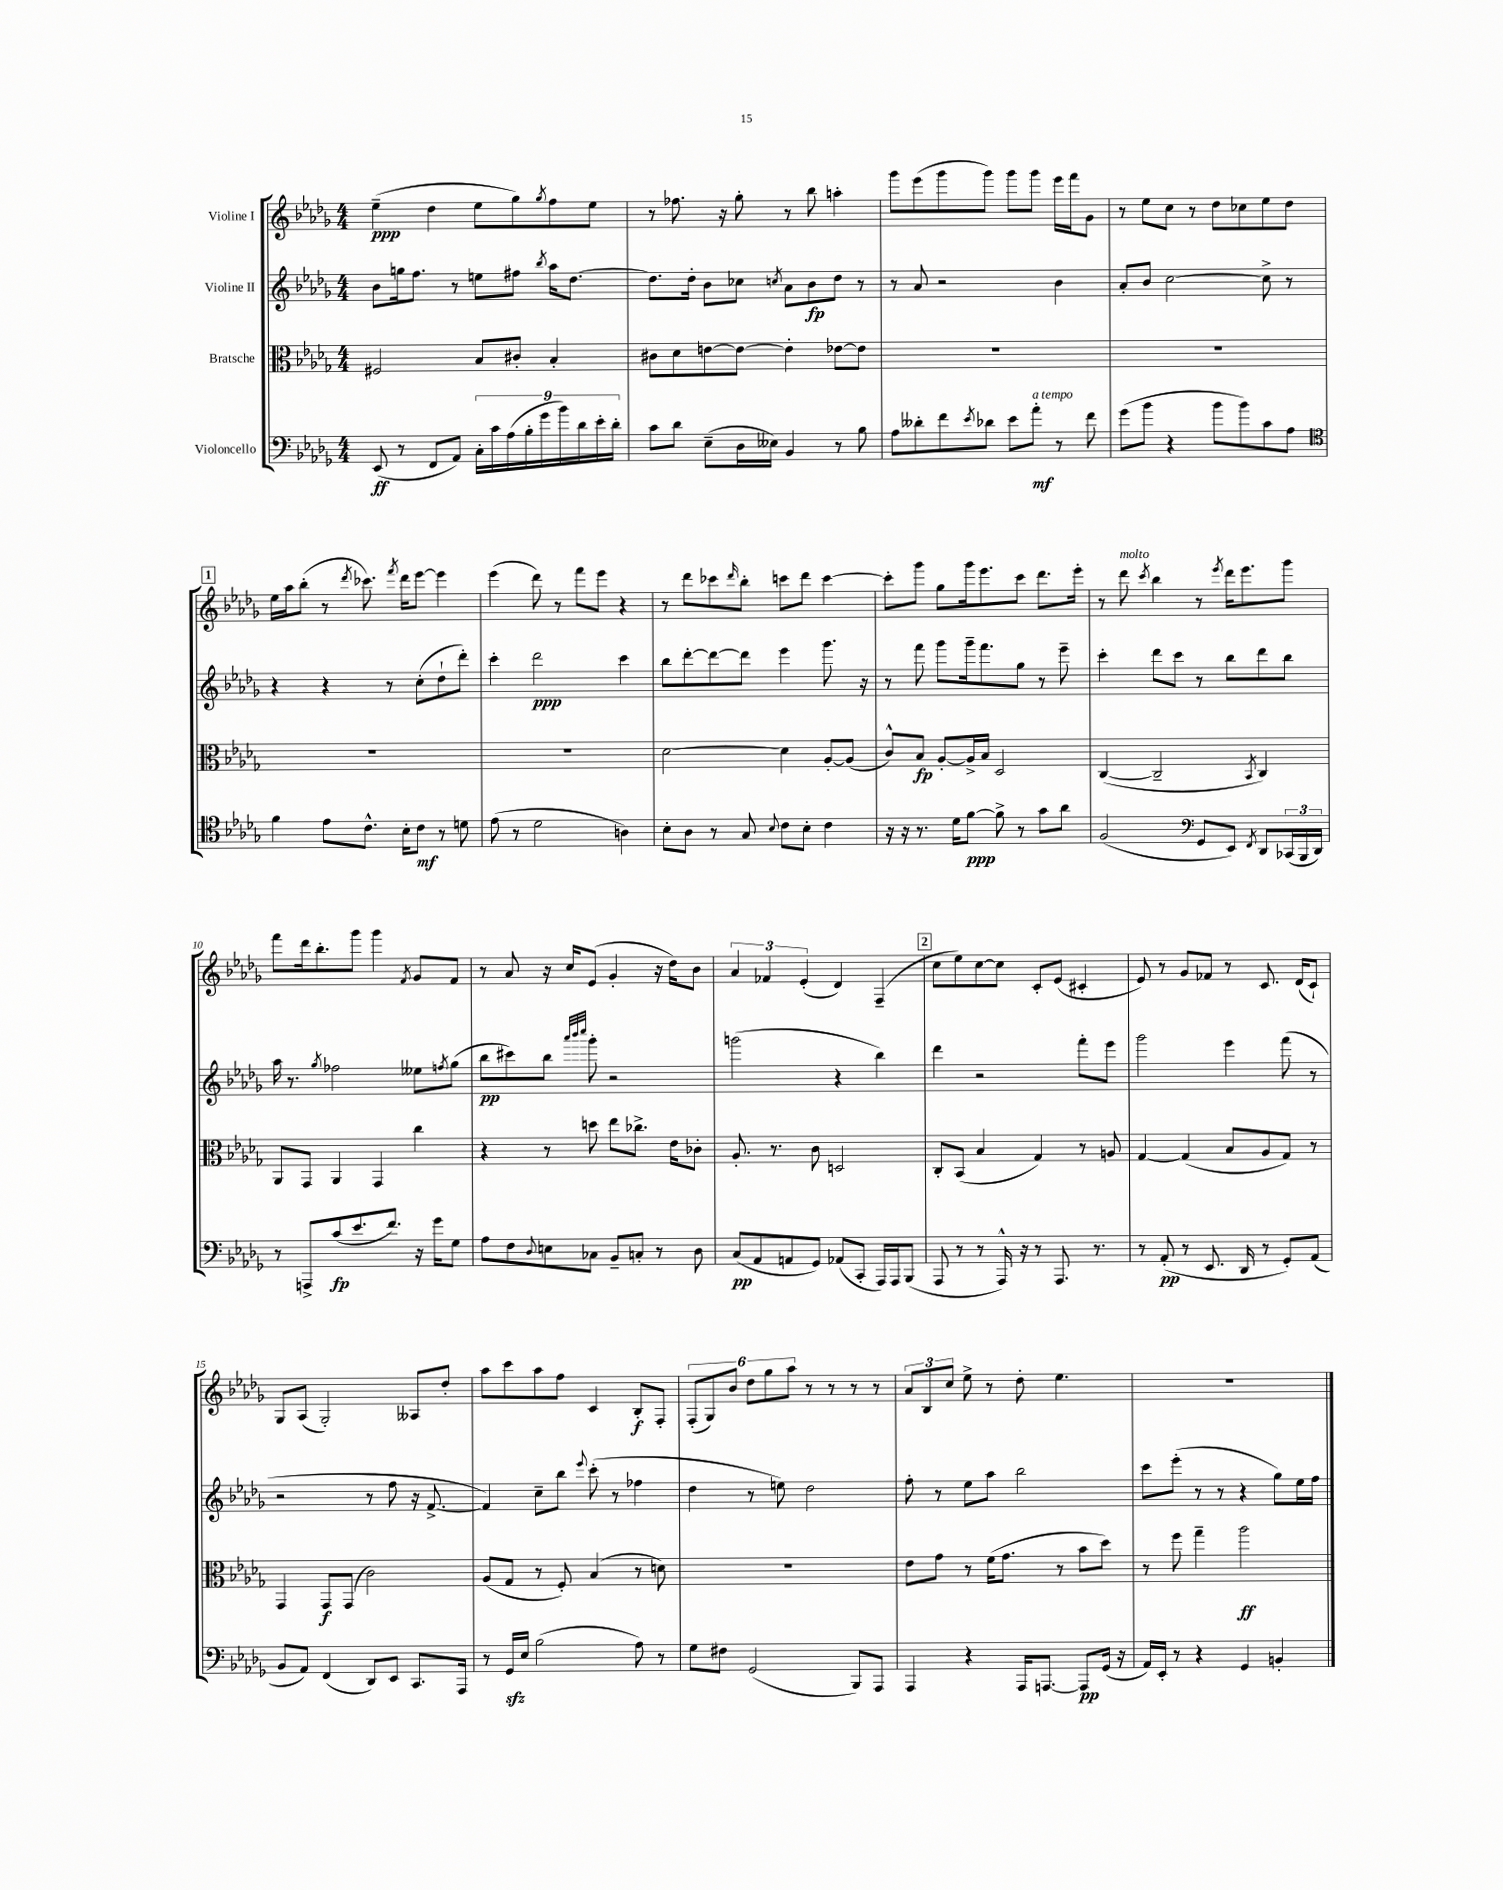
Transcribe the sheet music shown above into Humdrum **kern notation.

**kern	**kern	**kern	**kern
*staff4	*staff3	*staff2	*staff1
*clefF4	*clefC3	*clefG2	*clefG2
*k[b-e-a-d-g-]	*k[b-e-a-d-g-]	*k[b-e-a-d-g-]	*k[b-e-a-d-g-]
*M4/4	*M4/4	*M4/4	*M4/4
(8EE-	2F#	8b-	(4ee-~
8r	.	16gg	.
.	.	8.ff	.
8FF	.	.	4dd-
8AA-)	.	8r	.
18C'	8B-	8ee	8ee-
18c	.	.	.
(18A-	.	.	.
.	8c#'	8ff#	8gg-)
18B-'	.	.	.
18g-	.	.	.
.	.	8qbb-	8qgg-
.	4B-'	16aa-	8ff
18b-)	.	.	.
.	.	[8.dd-	.
18d-	.	.	.
.	.	.	8ee-
18e-'	.	.	.
18d-'	.	.	.
=	=	=	=
8c	8c#	8.dd-]	8r
8d-	8d-	.	8.ff-
.	.	16dd-'	.
(8E-~	[8e	8b-	.
.	.	.	16r
16D-	8e_	8cc-	8gg-'
16E--)	.	.	.
.	.	8qcc	.
4BB-	4e']	8a-	8r
.	.	8b-	8bb-
8r	[8e-	8dd-	4aa'
8B-	8e-]	8r	.
=	=	=	=
8A-	1r	8r	8ggg-
8d--'	.	8a-	(8eee-
8f	.	2r	8ggg-
8qe-	.	.	.
8d-	.	.	8ggg-)
8e-	.	.	8ggg-
8a-'	.	.	8ggg-
8r	.	4b-	16eee-
.	.	.	16fff
8f	.	.	8g-
=	=	=	=
(8g-	1r	8a-'	8r
8b-	.	8b-	8ee-
4r	.	[2cc	8cc
.	.	.	8r
8b-	.	.	8dd-
8b-)	.	.	8cc-
8c	.	8cc^]	8ee-
8A-	.	8r	8dd-
=	=	=	=
*clefC4	*	*	*
4f	1r	4r	16ee-
.	.	.	16aa-
.	.	.	(8bb-'
8e-	.	4r	8r
.	.	.	8qddd-
8.c^^	.	.	8.ccc-)
.	.	8r	.
.	.	.	8qfff
16B-'	.	.	16ddd-
8c	.	(8cc'	[8eee-
8r	.	8dd-`	4eee-]
8d	.	8ddd-')	.
=	=	=	=
(8e-	1r	4ccc'	(4eee-
8r	.	.	.
2d-	.	2ddd-	8ddd-)
.	.	.	8r
.	.	.	8fff
.	.	.	8eee-
4A)	.	4ccc	4r
=	=	=	=
8B-'	[2d-	8bb-	8r
8A-	.	[8ddd-'	8ddd-
8r	.	8ddd-_	8ccc-
.	.	.	16qqddd-
8G-	.	8ddd-]	8bb-'
8qqB-	.	.	.
8c	4d-]	4eee-	8ccc
8B-'	.	.	8ddd-
4c	[8A-'	8.ggg-	[4ccc
.	(8A-]	.	.
.	.	16r	.
=	=	=	=
16r	8c^^)	8r	8ccc']
16r	.	.	.
8.r	8B-	8fff	8ggg-
.	[8A-'	8ggg-	8gg-
16d-	.	.	.
[8f	16A-^]	16ggg-~	16ggg-
.	16B-	8.fff	8.eee-
8f^]	2D-	.	.
8r	.	8gg-	8ccc
8g-	.	8r	8.ddd-
8a-	.	8eee-~	.
.	.	.	16eee-'
=	=	=	=
(2F	([4C	4ccc'	8r
.	.	.	8ddd-
.	.	.	8qccc
.	2C~]	8ddd-	4bb-
.	.	8ccc	.
*clefF4	*	*	*
8GG-	.	8r	8r
.	.	.	8qeee-
8EE-)	.	8bb-	16ddd-
.	.	.	8.eee-
8qFF	8qBB-	.	.
8DD-	4C)	8ddd-	.
(24CC-	.	8bb-	8ggg-
24BBB-	.	.	.
24DD-)	.	.	.
=	=	=	=
8r	8AA-	16aa-	8fff
.	.	8.r	.
8AAA^	8GG-	.	16ddd-
.	.	.	8.bb-'
.	.	8qgg-	.
(8c	4AA-	2ff-	.
8.e-	.	.	8ggg-
.	4GG-	.	4ggg-
8.f)	.	.	.
.	.	.	8qf
16r	4cc	8ee--	8g-
16g-	.	.	.
.	.	8qff	.
8G-	.	(8gg-	8f
=	=	=	=
8A-	4r	8bb-	8r
8F	.	8ccc#)	8a-
8qqD-	.	.	.
8E	8r	8bb-	16r
.	.	.	16cc
.	.	32qqaaa-	.
.	.	32qqbbb-	.
.	.	32qqcccc	.
8C-	8dd	8ggg-'	(8e-
8BB-~	8ee-	2r	4g-'
8C'	8.cc-^	.	.
8r	.	.	16r
.	16e-	.	16dd-)
8D-	8c-'	.	8b-
=	=	=	=
(8C	8.A-'	(2ggg	6a-
8AA-	.	.	.
.	.	.	6f-
.	8.r	.	.
8AA	.	.	.
.	.	.	(6e-'
8GG-)	8c	.	.
(8AA-	2D	4r	4d-)
8CC'	.	.	.
16AAA-)	.	4bb-)	(4F~
16AAA-	.	.	.
(8BBB-	.	.	.
=	=	=	=
8AAA-	8C'	4ddd-	8cc
8r	(8BB-	.	8ee-)
8r	4B-	2r	[8cc
16AAA-^^)	.	.	8cc]
16r	.	.	.
8r	4G-)	.	8c'
8.AAA-	.	.	(8e-
.	8r	8fff'	4c#'
8.r	.	.	.
.	8A	8eee-	.
=	=	=	=
8r	[4G-	2ggg-	8e-)
(8AA-'	.	.	8r
8r	(4G-]	.	8g-
8.EE-	.	.	8f-
.	8B-	4eee-	8r
16DD-	.	.	.
8r	8A-	.	8.c
8GG-')	8G-)	(8fff	.
.	.	.	(16d-
(8AA-	8r	8r	8c`)
=	=	=	=
8BB-	4GG-	2r	8G-
8AA-)	.	.	(8A-
(4FF	8GG-	.	2G-')
.	(8GG-	.	.
8DD-)	2c)	8r	.
8EE-	.	8ff	.
8.CC	.	16r	8A--
.	.	[8.f^	.
.	.	.	8dd-'
16AAA-	.	.	.
=	=	=	=
8r	(8A-	4f])	8aa-
16GG-	8G-	.	8ccc
16E-	.	.	.
(2B-	8r	8cc~	8aa-
.	8F')	8bb-	8ff
.	.	8qqeee-	.
.	(4B-	(8ccc'	4c
.	.	8r	.
8A-)	8r	4ff-	8B-'
8r	8d)	.	8F'
=	=	=	=
8G-	1r	4dd-	(12F'
.	.	.	12G-)
8F#	.	.	.
.	.	.	12b-
(2GG-	.	8r	12dd-
.	.	.	12gg-
.	.	8ee)	.
.	.	.	12aa-
.	.	2dd-	8r
.	.	.	8r
8BBB-)	.	.	8r
8AAA-	.	.	8r
=	=	=	=
4AAA-	8e-	8ff'	12a-
.	.	.	12B-
.	8g-	8r	.
.	.	.	12cc
4r	8r	8ee-	8ee-^
.	(16f	8aa-	8r
.	8.g-	.	.
16AAA-	.	2bb-	8dd-'
[8.AAA	.	.	.
.	8r	.	4.ee-
8AAA]	8b-	.	.
(16GG-	8dd-)	.	.
16r	.	.	.
=	=	=	=
16AA-)	8r	8ccc	1r
16EE-'	.	.	.
8r	8ff	(8eee-'	.
4r	4gg-~	8r	.
.	.	8r	.
4GG-	2aa-	4r	.
4BB'	.	8gg-)	.
.	.	16ee-	.
.	.	16ff	.
==	==	==	==
*-	*-	*-	*-
